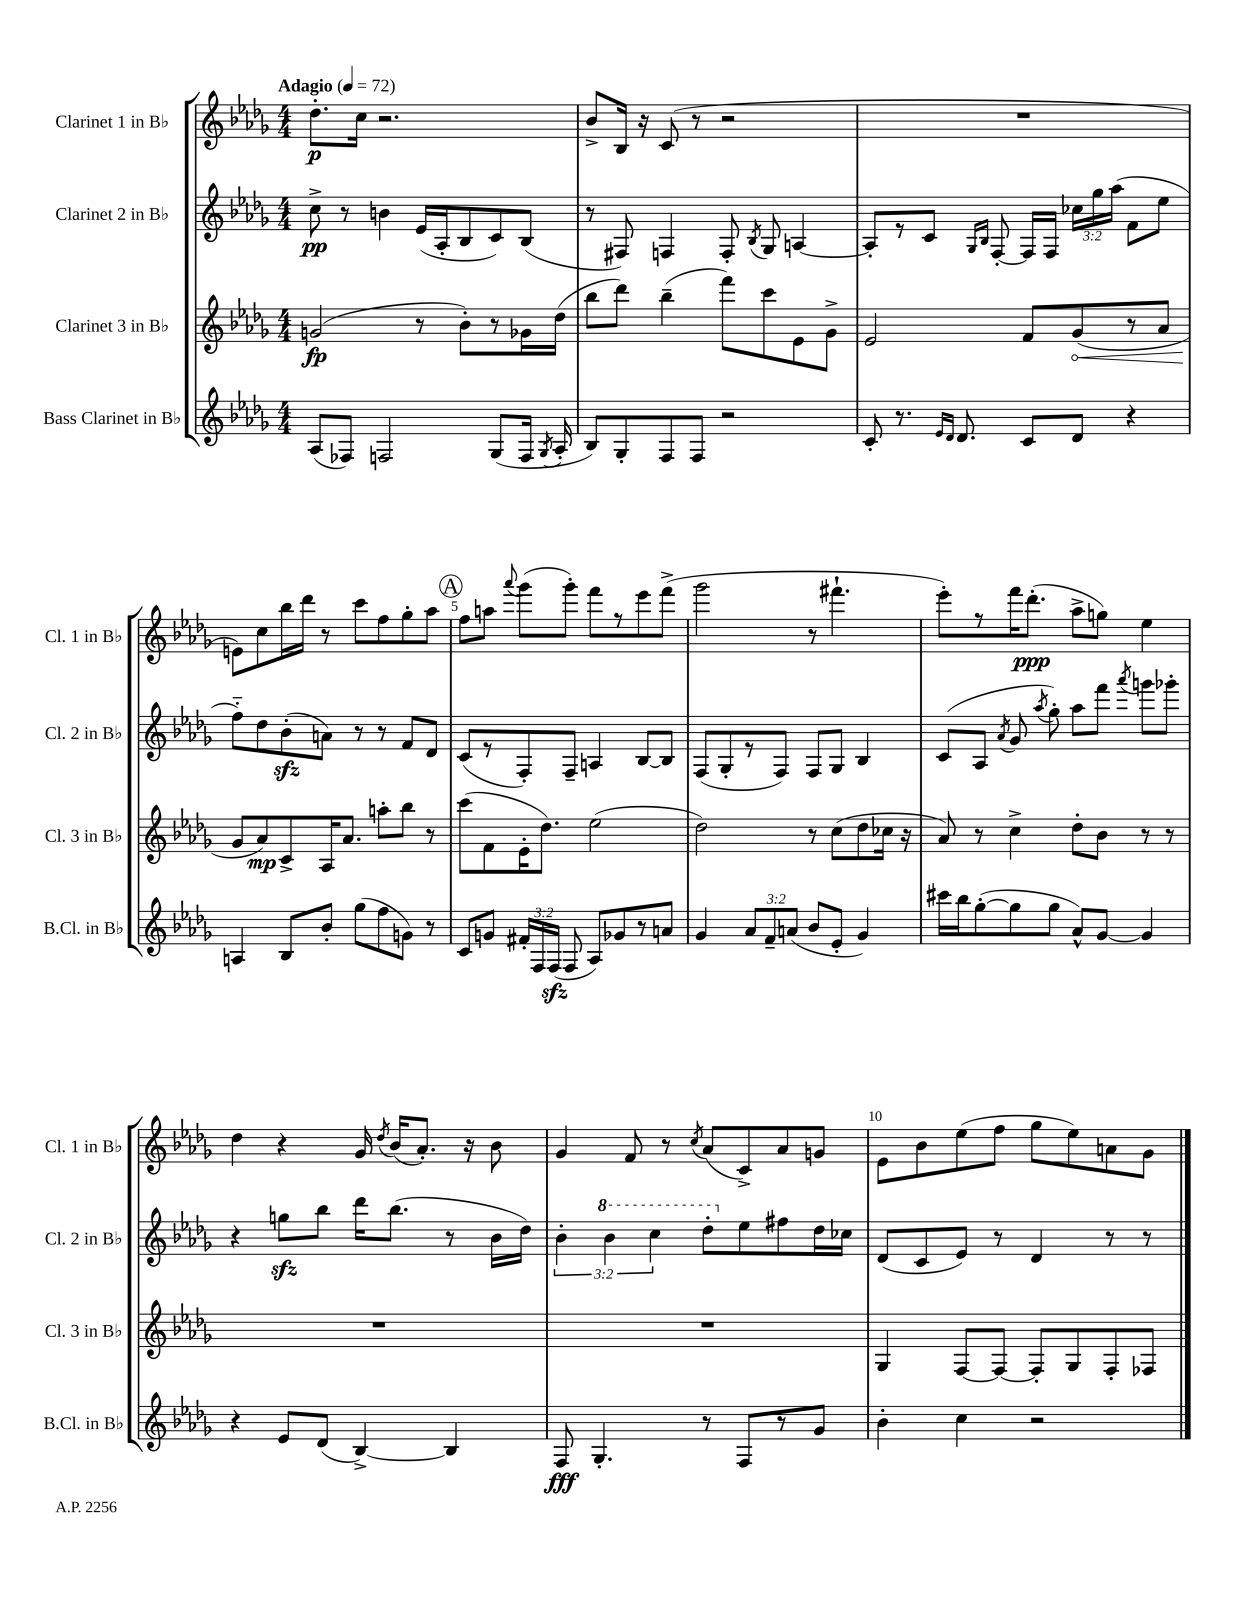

**kern	**kern	**kern	**kern
*staff4	*staff3	*staff2	*staff1
*clefG2	*clefG2	*clefG2	*clefG2
*k[b-e-a-d-g-]	*k[b-e-a-d-g-]	*k[b-e-a-d-g-]	*k[b-e-a-d-g-]
*M4/4	*M4/4	*M4/4	*M4/4
*MM72	*MM72	*MM72	*MM72
(8A-	(2g	8cc^	8.dd-'
8F-)	.	8r	.
.	.	.	16cc
2F	.	4b	2.r
.	8r	(16e-	.
.	.	16A-'	.
.	8b-')	8B-	.
(8G-	8r	8c)	.
16F	16g-	(8B-	.
8qG-	.	.	.
16A-'	(16dd-	.	.
=	=	=	=
8B-)	8bb-	8r	8b-^
8G-'	8ddd-)	8F#)	16B-
.	.	.	16r
8F	(4bb-~	4F	(8c
8F	.	.	8r
2r	8fff)	8F'	2r
.	.	8qB-	.
.	8ccc	8G-	.
.	8e-	[4A	.
.	8g-^	.	.
=	=	=	=
8c'	2e-	8A']	1r
8.r	.	8r	.
.	.	8c	.
16qqe-	.	.	.
16qqd-	.	.	.
8.d-	.	.	.
.	.	16qqG-	.
.	.	16qqB-	.
.	.	[8F'	.
8c	8f	16F]	.
.	.	16F	.
8d-	(8g-	24cc-	.
.	.	24gg-	.
.	.	(24aa-	.
4r	8r	8f	.
.	8a-	8ee-	.
=	=	=	=
4A	8g-	8ff'~)	8e)
.	8a-)	8dd-	8cc
8B-	8c^	(8b-'	16bb-
.	.	.	16ddd-
8b-'	16A-	8a)	8r
.	8.a-	.	.
(8gg-	.	8r	8ccc
8ff	8aa'	8r	8ff
8g)	8bb-	8f	8gg-'
8r	8r	8d-	8aa-
=	=	=	=
8c	(8ccc	(8c	8ff
8g	8f	8r	8aa
.	.	.	8qqaaa-
24f#'	16e-'	8F')	(8ggg-
24F	.	.	.
.	8.dd-)	.	.
(24F	.	.	.
8F	.	8F~	8ggg-')
8A-)	(2ee-	4A	8fff
8g-	.	.	8r
8r	.	[8B-	8eee-
8a	.	8B-]	(8fff^
=	=	=	=
4g-	2dd-)	(8F	2ggg-
.	.	8G-'	.
12a-	.	8r	.
12f~	.	.	.
.	.	8F)	.
(12a	.	.	.
8b-	8r	8F	8r
8e-'	(8cc	8G-	4.fff#`
4g-)	8dd-	4B-	.
.	16cc-	.	.
.	16r	.	.
=	=	=	=
16ccc#	8a-)	(8c	8eee-')
16bb-	.	.	.
([8gg-'	8r	8A-	8r
.	.	8qa-	.
8gg-]	4cc^	8g-	16fff
.	.	.	(8.ddd-'
.	.	8qaa-	.
8gg-	.	8gg-')	.
8a-^^)	8dd-'	8aa-	8aa-^
[8g-	8b-	8fff	8gg)
.	.	8qaaa-	.
4g-]	8r	8ggg	4ee-
.	8r	8ggg-'	.
=	=	=	=
4r	1r	4r	4dd-
8e-	.	8gg	4r
(8d-	.	8bb-	.
[4B-^)	.	16ddd-	16g-
.	.	.	8qdd-
.	.	(8.bb-	(16b-
.	.	.	8.a-')
4B-]	.	8r	.
.	.	.	16r
.	.	16b-	8b-
.	.	16dd-)	.
=	=	=	=
8F	1r	6b-'	4g-
4.G-'	.	.	.
.	.	6bb-	.
.	.	.	8f
.	.	6ccc	.
.	.	.	8r
.	.	.	8qcc
8r	.	8ddd-'	(8a-
8F	.	8ee-	8c^)
8r	.	8ff#	8a-
8g-	.	16dd-	8g
.	.	16cc-	.
=	=	=	=
4b-'	4G-	(8d-	8e-
.	.	8c	8b-
4cc	[8F	8e-)	(8ee-
.	8F_	8r	8ff
2r	8F']	4d-	8gg-
.	8G-	.	8ee-)
.	8F'	8r	8a
.	8F-	8r	8g-
==	==	==	==
*-	*-	*-	*-
